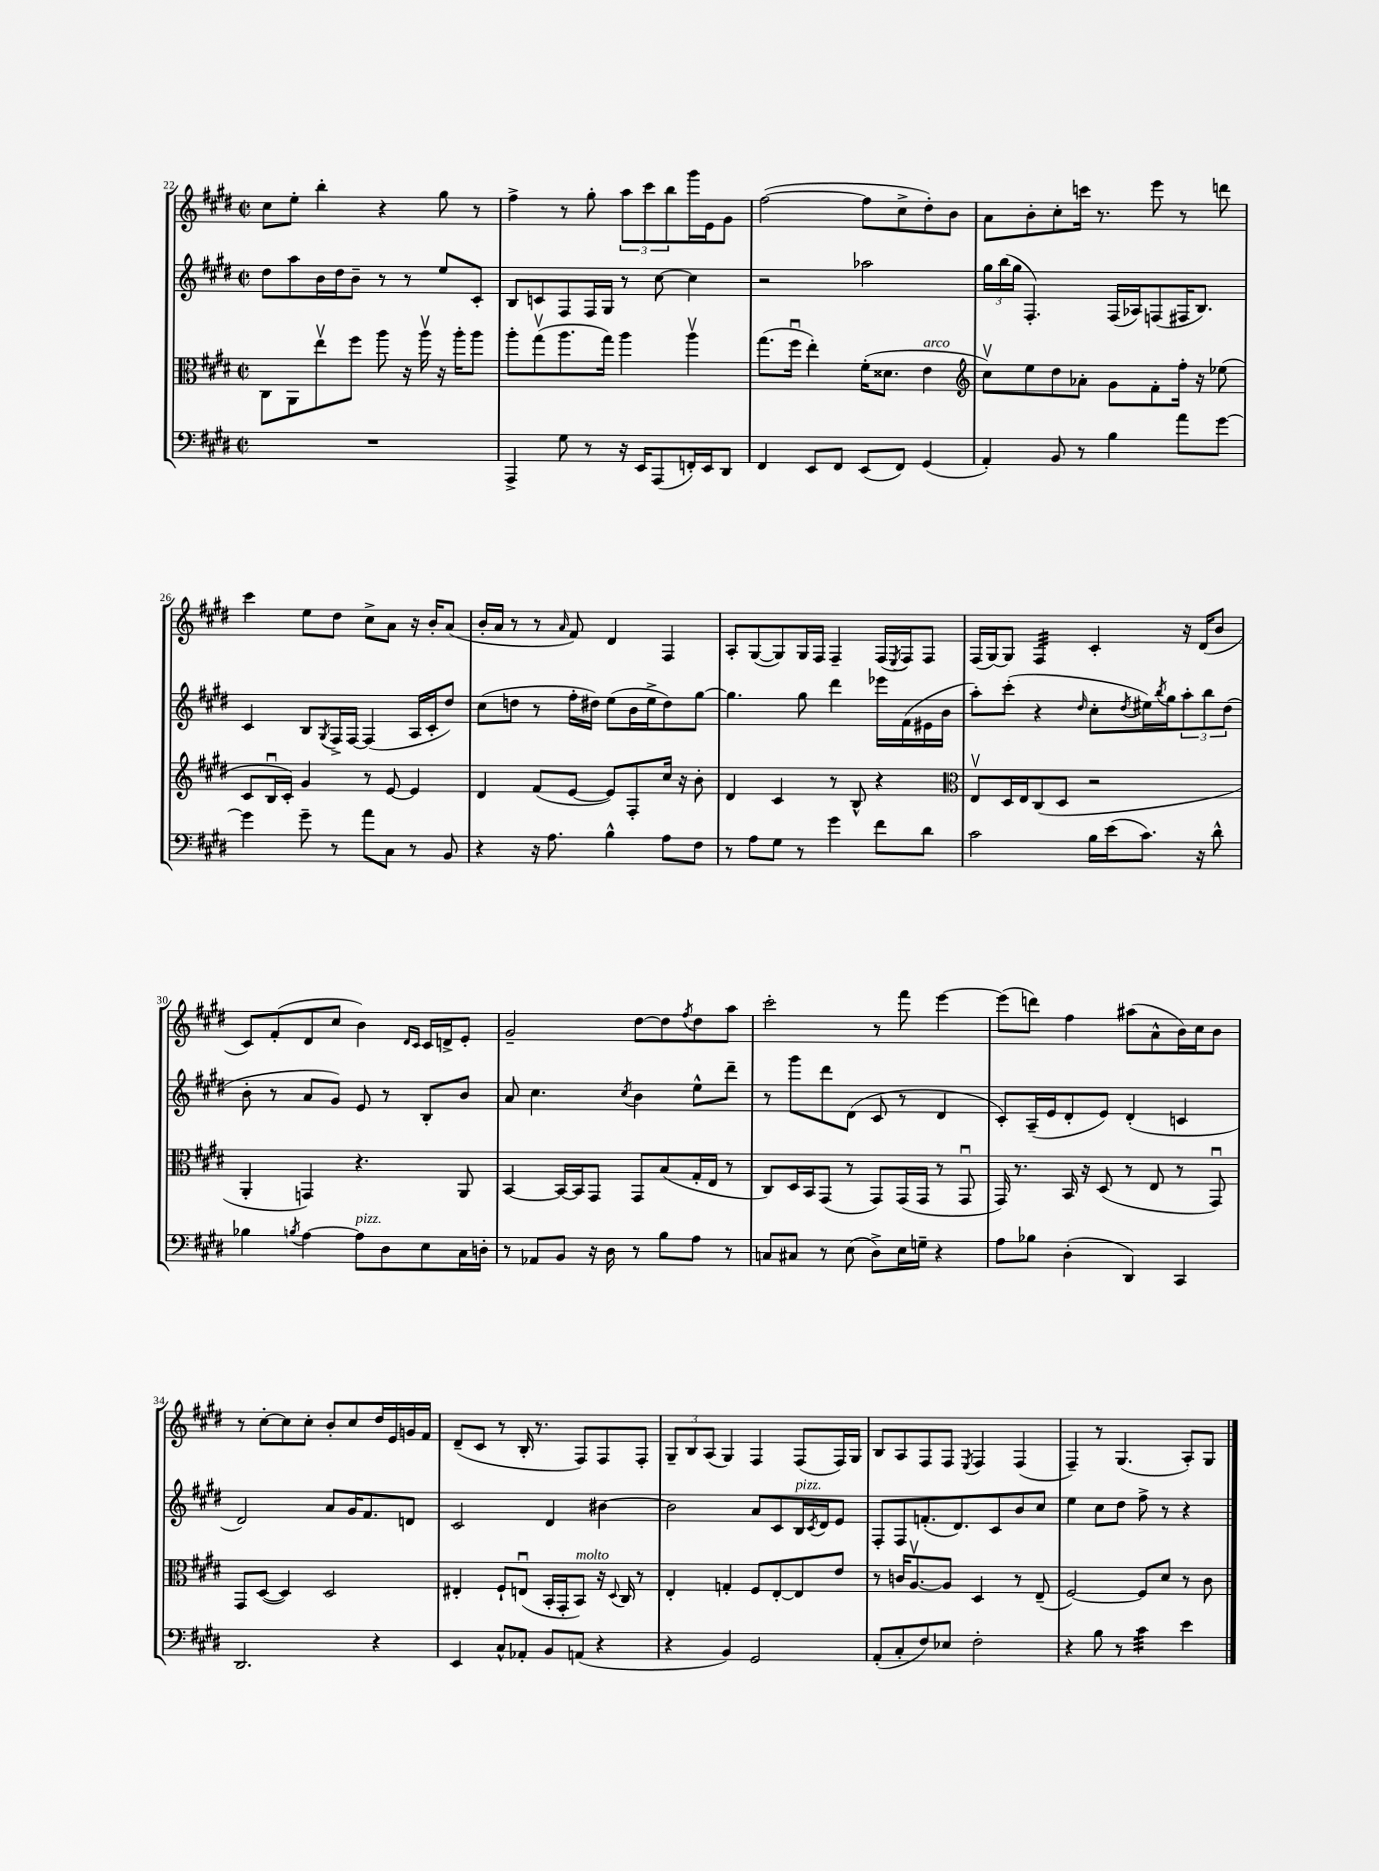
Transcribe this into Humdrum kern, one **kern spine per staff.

**kern	**kern	**kern	**kern
*staff4	*staff3	*staff2	*staff1
*clefF4	*clefC3	*clefG2	*clefG2
*k[f#c#g#d#]	*k[f#c#g#d#]	*k[f#c#g#d#]	*k[f#c#g#d#]
*M2/2	*M2/2	*M2/2	*M2/2
*met(c|)	*met(c|)	*met(c|)	*met(c|)
1r	8C#	8dd#	8cc#
.	8AA	8aa	8ee'
.	8eev	16b	4bb'
.	.	16dd#	.
.	8ff#	8b~	.
.	8aa	8r	4r
.	16r	8r	.
.	16aav	.	.
.	16r	8ee	8gg#
.	16aa'	.	.
.	8aa	8c#'	8r
=	=	=	=
4AAA^	8aa'	8B	4ff#^
.	(8gg#v	8c	.
8G#	8.aa	8F#	8r
8r	.	16F#	8gg#'
.	16gg#)	16G#	.
16r	4aa	8r	12aa
16EE	.	.	.
.	.	.	12ccc#
(8AAA	.	[8cc#	.
.	.	.	12bb
16FF')	4aav	4cc#]	16ggg#
16EE	.	.	16e
8DD#	.	.	8g#
=	=	=	=
4FF#	(8.gg#	2r	([2ff#
.	16ff#u	.	.
8EE	4ee')	.	.
8FF#	.	.	.
(8EE	(16f#'	2aa-	8ff#]
.	8.d##	.	.
8FF#)	.	.	8cc#^
(4GG#	4e	.	8dd#')
.	.	.	8b
=	=	=	=
*	*clefG2	*	*
4AA')	8cc#v)	24gg#	8a
.	.	(24bb	.
.	.	24gg#	.
.	8ee	4.F#')	8b'
8BB	8dd#	.	8cc#'
8r	8a-'	.	16ccc
.	.	.	8.r
4B	8g#	(16F#	.
.	.	16A-)	.
.	8f#'	(8F	8eee
8a	16ff#'	16F#	8r
.	16r	8.B)	.
[8g#	(8ee-	.	8ddd
=	=	=	=
4g#]	8c#	4c#	4ccc#
.	16Bu	.	.
.	16c#')	.	.
8g#~	4g#	8B	8ee
.	.	8qG#	.
8r	.	16F#^	8dd#
.	.	[16F#	.
8a	8r	(4F#]	8cc#^
8C#	[8e	.	8a
8r	4e]	16A	16r
.	.	16c#'	16b'
8BB	.	8dd#)	(8a
=	=	=	=
4r	4d#	(8cc#	16b'
.	.	.	16a
.	.	8dd	8r
16r	(8f#	8r	8r
8.A	.	.	.
.	.	.	16qqa
.	[8e	16ff#'	8f#)
.	.	16dd#)	.
4B^^	8e])	(8ee	4d#
.	8F#'	16b	.
.	.	16ee^	.
8A	16cc#	8dd#)	4F#
.	16r	.	.
8F#	8b'	[8gg#	.
=	=	=	=
8r	4d#	4.gg#]	8A'
8A	.	.	([8G#
8G#	4c#	.	8G#])
8r	.	8gg#	16G#
.	.	.	16F#
4g#	8r	4ddd#	4F#~
.	8B^^	.	.
8f#	4r	16eee-	(16F#
.	.	.	8qE
.	.	(16f#	16F#)
8d#	.	16e#	8F#
.	.	16b	.
=	=	=	=
*	*clefC3	*	*
2c#	8Ev	8aa')	(16F#
.	.	.	[16G#)
.	16D#	(8ccc#'	8G#]
.	16E	.	.
.	(8C#	4r	4F#
.	8D#	.	.
.	.	16qqdd#	.
16B	2r	8cc#'	4c#'
(16e	.	.	.
.	.	8qdd#	.
8.c#)	.	16ee#)	.
.	.	8qbb	.
.	.	16gg#	.
.	.	12aa'	16r
16r	.	.	(16d#
.	.	12bb	.
8d#^^	.	.	8b
.	.	(12dd#	.
=	=	=	=
4B-	4AA'	8b'	8c#)
.	.	8r	(8f#'
8qB	.	.	.
[4A	4GG)	8a	8d#
.	.	8g#)	8cc#
8A]	4.r	8e	4b)
8D#	.	8r	.
.	.	.	16qqd#
.	.	.	16qqc#
8E	.	8B'	16c#
.	.	.	16d^
16C#	8AA	8b	8e'
16D'	.	.	.
=	=	=	=
8r	[4BB	8a	2g#~
8AA-	.	4.cc#	.
8BB	16BB_	.	.
.	16BB]	.	.
16r	8GG#	.	.
16D#	.	.	.
.	.	8qcc#	.
8r	8GG#	4b	[8dd#
8B	(8B	.	8dd#]
.	.	.	8qff#
8A	16G#'	8ee^^	8dd#
.	16E	.	.
8r	8r	8ddd#~	8aa
=	=	=	=
8C	8C#)	8r	2ccc#'
8C#	16D#	8ggg#	.
.	16BB	.	.
8r	(8GG#	8ddd#	.
(8E	8r	(8d#	.
8D#^)	8GG#)	8c#	8r
16E	(16GG#	8r	8fff#
16G~	16GG#	.	.
4r	8r	4d#	[4eee
.	8GG#u	.	.
=	=	=	=
8A	16GG#)	8c#')	(8eee]
.	8.r	.	.
8B-	.	(16A~	8ddd)
.	.	16e	.
(4D#'	16BB	8d#'	4ff#
.	16r	.	.
.	(8D#	8e)	.
4DD#)	8r	(4d#'	(8aa#
.	8E	.	8a^^
4CC#	8r	4c	16b)
.	.	.	16cc#
.	8GG#u)	.	8b
=	=	=	=
2.DD#	8GG#	2d#)	8r
.	([8D#	.	[8cc#'
.	4D#])	.	8cc#]
.	.	.	8cc#'
.	2D#	8a	8b'
.	.	16g#	8cc#
.	.	8.f#	.
4r	.	.	16dd#
.	.	.	16e
.	.	8d	16g
.	.	.	16f#
=	=	=	=
4EE	4E#'	2c#	(8d#~
.	.	.	8c#
8C#^^	8F#`	.	8r
8AA-'	(8Eu	.	16B'
.	.	.	8.r
8BB	16BB'	4d#	.
.	16GG#'	.	.
(8AA	8BB)	.	8F#)
4r	16r	[4b#	8F#
.	8qqD#	.	.
.	16C#	.	.
.	8r	.	8F#'
=	=	=	=
4r	4E'	2b#]	12G#~
.	.	.	12B
.	.	.	(12A
4BB)	4G'	.	4G#)
2GG#	8F#	8a	4F#
.	[8E'	8c#	.
.	8E]	16B	(8F#
.	.	8qc#	.
.	.	16d#	.
.	8e	8e	16F#)
.	.	.	16G#
=	=	=	=
(8AA'	8r	8F#'	8B
8C#'	16c	8F#	8A
.	[8.Av	.	.
8F#)	.	(8.f'	8F#
8E-	8A]	.	8F#
.	.	8.d#)	.
.	.	.	8qE
2F#'	4D#	.	4F#
.	.	8c#	.
.	8r	8b	(4F#
.	(8E~	8cc#	.
=	=	=	=
4r	[2F#)	4ee	4F#~)
8B	.	8cc#	8r
8r	.	8dd#	(4.G#
4c#	8F#]	8ff#^	.
.	8d#	8r	.
4e	8r	4r	8A')
.	8c#	.	8G#
==	==	==	==
*-	*-	*-	*-
